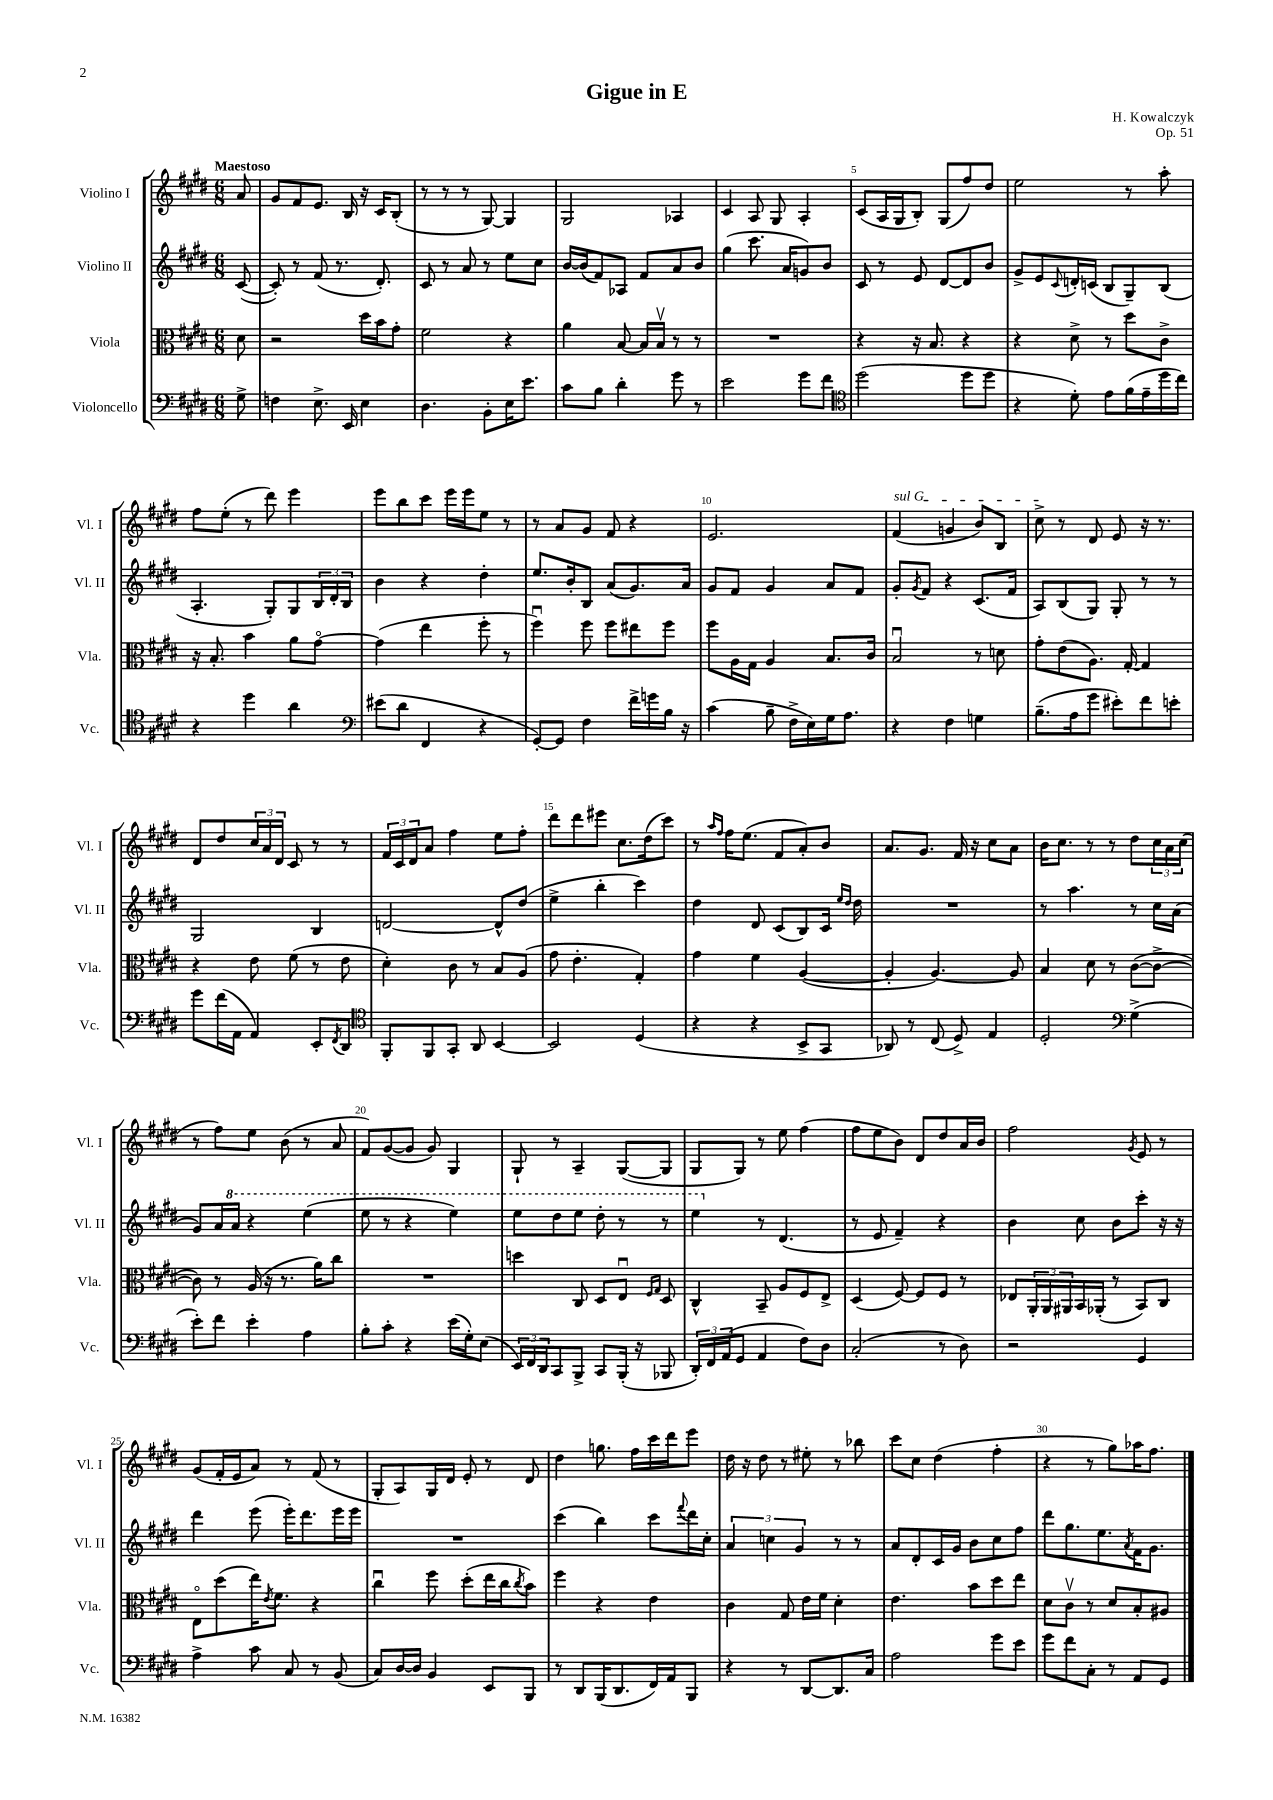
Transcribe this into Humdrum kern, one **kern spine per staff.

**kern	**kern	**kern	**kern
*staff4	*staff3	*staff2	*staff1
*clefF4	*clefC3	*clefG2	*clefG2
*k[f#c#g#d#]	*k[f#c#g#d#]	*k[f#c#g#d#]	*k[f#c#g#d#]
*M6/8	*M6/8	*M6/8	*M6/8
8G#^	8d#	([8c#	8a
=	=	=	=
4F	2r	8c#'])	8g#
.	.	8r	8f#
8.E^	.	(8f#	8.e
.	.	8.r	.
16EE	.	.	16B
4E	16dd#	.	16r
.	16b	8.d#')	16c#
.	8g#'	.	(8B'
=	=	=	=
4.D#	2f#	8c#	8r
.	.	8r	8r
.	.	8a	8r
8BB'	.	8r	[8G#)
16E	4r	8ee	4G#]
8.e	.	.	.
.	.	8cc#	.
=	=	=	=
8c#	4a	[16b	2G#
.	.	(16b]	.
8B	.	8f#)	.
4d#'	[8B	8A-	.
.	16B]	8f#	.
.	16Bv	.	.
8g#	8r	8a	4A-
8r	8r	8b	.
=	=	=	=
2e	2.r	(4gg#	4c#
.	.	8.ccc#	8A
.	.	.	8G#
.	.	16a	.
8g#	.	8g)	4A'
8f#	.	8b	.
=	=	=	=
*clefC4	*	*	*
(2dd#	4r	8c#	(8c#
.	.	8r	16A
.	.	.	16G#
.	16r	8e	8B')
.	8.B	.	.
.	.	[8d#	(8G#
8dd#	4r	8d#]	8ff#)
8dd#	.	8b	8dd#
=	=	=	=
4r	4r	8g#^	2ee
.	.	8e	.
.	.	8qqc#	.
8d#')	8d#^	16d'	.
.	.	(16c	.
8e	8r	8B	.
(16f#	8dd#	8G#~)	8r
16e~	.	.	.
16dd#	8c#^	(8B	8aa'
16cc#)	.	.	.
=	=	=	=
4r	16r	4.A'	8ff#
.	8.B'	.	.
.	.	.	(8ee'
4dd#	4b	.	8r
.	.	8G#')	8ddd#)
4a	8a	8G#	4eee
.	[8g#o	24B	.
.	.	24d#'	.
.	.	24B	.
=	=	=	=
*clefF4	*	*	*
(8e#	(4g#]	4b	8eee
8d#	.	.	8bb
4FF#	4ee	4r	8ccc#
.	.	.	16eee
.	.	.	16eee
4r	8ff#'	4dd#'	8ee
.	8r	.	8r
=	=	=	=
[8GG#')	4ff#u)	8.ee	8r
8GG#]	.	.	8a
.	.	16b'	.
4F#	8ff#	8B	8g#
.	8ff#	(8a	8f#
16f#^	8ee#	8.g#)	4r
16g	.	.	.
16B	8ff#	.	.
16r	.	16a	.
=	=	=	=
(4c#	8ff#	8g#	2.e
.	16A	8f#	.
.	16G#	.	.
8B~	4A	4g#	.
16F#^	.	.	.
16E)	.	.	.
16G#	8.B	8a	.
8.A	.	.	.
.	.	8f#	.
.	16c#	.	.
=	=	=	=
4r	2Bu	8g#'	(4f#
.	.	8qg#	.
.	.	8f#	.
4F#	.	4r	4g
4G	8r	(8.c#	8b)
.	8d	.	8B
.	.	16f#	.
=	=	=	=
(8.B~	8g#'	8A)	8cc#^
.	(8e	(8B	8r
16A	.	.	.
8g#	8.A)	8G#)	8d#
8e#')	.	8G#'	8e
.	[16G#'	.	.
8f#	4G#]	8r	16r
.	.	.	8.r
8e'	.	8r	.
=	=	=	=
8g#	4r	2G#	8d#
(16f#	.	.	8dd#
16AA	.	.	.
4AA)	8e	.	24cc#
.	.	.	24a
.	.	.	24d#
.	(8f#	.	8c#
8EE'	8r	4B	8r
8qFF#	.	.	.
8DD#	8e	.	8r
=	=	=	=
*clefC4	*	*	*
8FF#'	4d#')	[2d	24f#
.	.	.	24c#
.	.	.	24d#
8FF#	.	.	8a
8GG#'	8c#	.	4ff#
8AA	8r	.	.
[4BB	8B	8d^^]	8ee
.	(8A	(8dd#	8ff#'
=	=	=	=
2BB]	8g#	4ee^	8ddd#
.	4.e'	.	8ddd#
.	.	4bb'	8eee#
.	.	.	8.cc#
(4D#	4G#')	4ccc#)	.
.	.	.	(16dd#
.	.	.	8ccc#)
=	=	=	=
4r	4g#	4dd#	8r
.	.	.	16qqaa
.	.	.	16qqff#
.	.	.	16ff#
.	.	.	(8.ee
4r	4f#	8d#	.
.	.	(8c#	8f#
8BB^	([4A	8B)	8a')
8GG#	.	16c#	8b
.	.	16qqee	.
.	.	16qqdd#	.
.	.	16dd#	.
=	=	=	=
8AA-)	4A']	2.r	8.a
8r	.	.	.
.	.	.	8.g#
(8C#	[4.A)	.	.
8D#^)	.	.	16f#
.	.	.	16r
4E	.	.	8cc#
.	8A]	.	8a
=	=	=	=
2D#'	4B	8r	16b
.	.	.	8.cc#
.	.	4.aa	.
.	8d#	.	8r
.	8r	.	8r
*clefF4	*	*	*
(4G#^	([8c#	8r	8dd#
.	8c#^_	16cc#	24cc#
.	.	.	24a
.	.	(16a	.
.	.	.	(24cc#
=	=	=	=
8e')	8c#])	8g#)	8r
8f#	8r	16a	8ff#)
.	.	16aa	.
4e'	(16A	4r	8ee
.	16r	.	.
.	8.r	.	(8b
4A	.	(4eee	8r
.	16a)	.	.
.	8cc#	.	8a
=	=	=	=
8B'	2.r	8eee	8f#)
8c#'	.	8r	([8g#
4r	.	4r	8g#]
.	.	.	8g#)
(16e	.	4eee)	4G#
16G#')	.	.	.
(8E	.	.	.
=	=	=	=
24EE)	4dd	8eee	8G#`
24FF#	.	.	.
24DD#	.	.	.
8CC#	.	8ddd#	8r
8BBB^	8C#	8eee	4A~
8CC#	8D#	8ddd#'	.
(16BBB'	8Eu	8r	([8G#
16r	.	.	.
.	16qqF#	.	.
.	16qqG#	.	.
8BBB-	8D#	8r	8G#]
=	=	=	=
24DD#')	4C#^^	4eee	8G#
24FF#	.	.	.
(24AA	.	.	.
8GG#	.	.	8G#)
4AA	8BB~	8r	8r
.	8A	(4.d#	8ee
8F#)	8F#	.	(4ff#
8D#	8E^	.	.
=	=	=	=
(2C#'	(4D#	8r	8ff#
.	.	8e	8ee
.	[8F#)	4f#~)	8b)
.	8F#]	.	8d#
8r	8F#	4r	8dd#
8D#)	8r	.	16a
.	.	.	16b
=	=	=	=
2r	8E-	4b	2ff#
.	24AA'	.	.
.	24AA	.	.
.	24AA#	.	.
.	16BB	8cc#	.
.	(16AA-'	.	.
.	8r	8b	.
.	.	.	8qg#
4GG#	8BB)	8ccc#'	8e
.	8C#	16r	8r
.	.	16r	.
=	=	=	=
4A^	8Eo	4ddd#	(8g#
.	(8dd#	.	16f#'
.	.	.	16e
8c#	16ee)	(8eee	8a)
.	8qe	.	.
.	8.f#	.	.
8C#	.	16eee')	8r
.	.	8.ddd#	.
8r	4r	.	(8f#
(8BB	.	16eee	8r
.	.	16eee	.
=	=	=	=
8C#)	4cc#u	2.r	8G#'
[16D#	.	.	8A)
16D#]	.	.	.
4BB	8ff#	.	16G#
.	.	.	16d#
.	(8dd#'	.	8e'
8EE	16ee	.	8r
.	16cc#	.	.
.	8qcc#	.	.
8BBB	8b)	.	8d#
=	=	=	=
8r	4ff#	(4ccc#	4dd#
8DD#	.	.	.
(16BBB	4r	4bb)	8.gg
8.DD#	.	.	.
.	.	.	16ff#
16FF#)	4e	8ccc#	16ccc#
16AA	.	.	16ddd#
.	.	8qqfff#	.
8BBB	.	16ddd#	8eee
.	.	16cc#'	.
=	=	=	=
4r	4c#	6a	16dd#
.	.	.	16r
.	.	.	8dd#
.	.	6cc	.
8r	8G#	.	8r
.	.	6g#	.
[8DD#	16e	.	8ee#'
.	16f#	.	.
8.DD#]	4d#'	8r	8r
.	.	8r	8bb-
16C#	.	.	.
=	=	=	=
2A	4.e	8a	8ccc#
.	.	8d#'	8cc#
.	.	16c#	(4dd#
.	.	16g#	.
.	8b	8b	.
8g#	8dd#	8cc#	4ff#'
8e	8ee	8ff#	.
=	=	=	=
8g#	8d#	8ddd#	4r
8f#	8c#v	8.gg#	.
8C#'	8r	.	8r
.	.	8.ee	.
8r	8d#	.	8gg#)
.	.	8qa	.
8AA	8B'	16f#	16aa-
.	.	8.g#	8.ff#
8GG#	8A#	.	.
==	==	==	==
*-	*-	*-	*-
